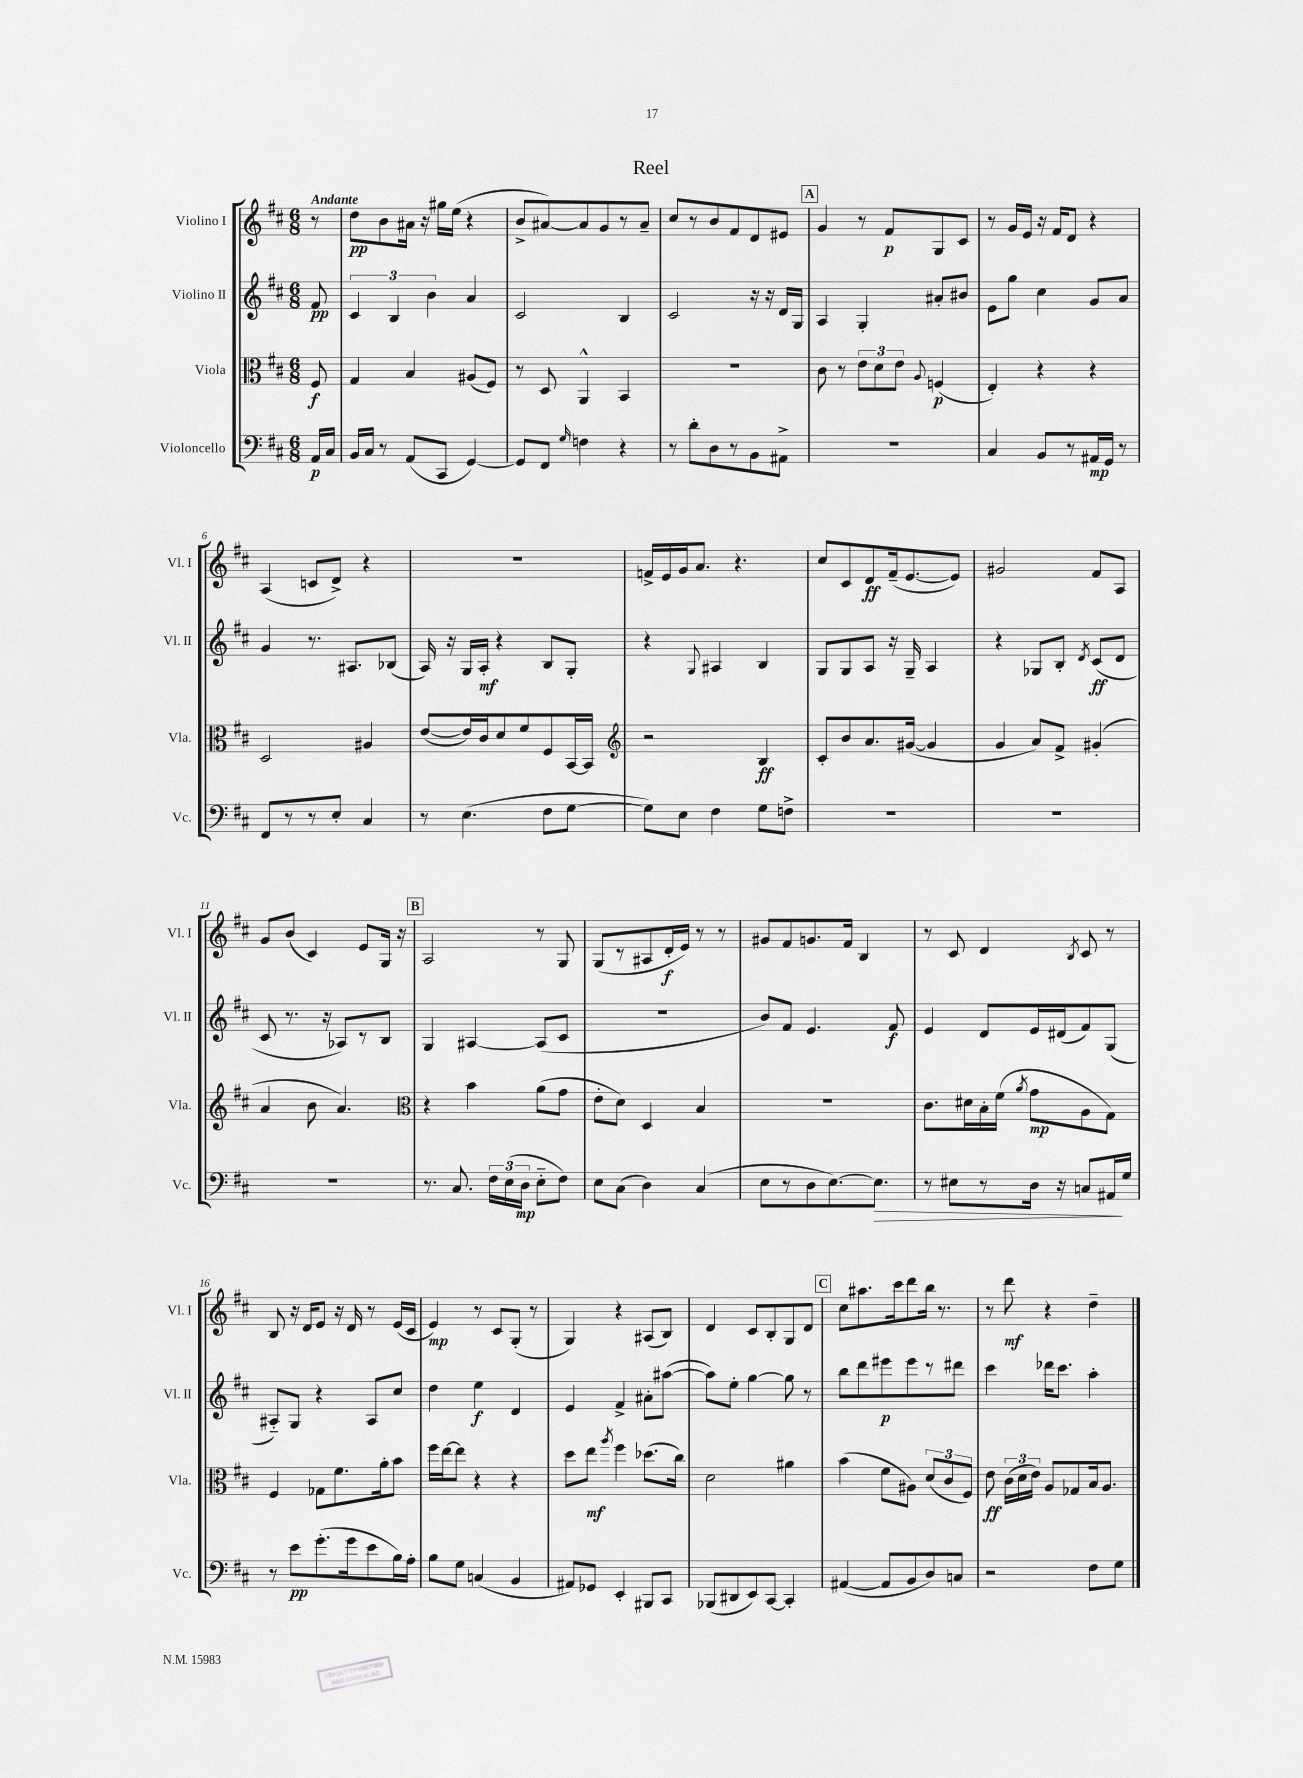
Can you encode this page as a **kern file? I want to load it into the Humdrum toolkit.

**kern	**kern	**kern	**kern
*staff4	*staff3	*staff2	*staff1
*clefF4	*clefC3	*clefG2	*clefG2
*k[f#c#]	*k[f#c#]	*k[f#c#]	*k[f#c#]
*M6/8	*M6/8	*M6/8	*M6/8
16AA/LL	8F#/	8f#/	8r
16C#/JJ	.	.	.
=	=	=	=
16BB/LL	4G/	6c#/	8dd\L
16C#/JJ	.	.	.
8r	.	.	8b\
.	.	6B/	.
(8AA/L	4B/	.	16a#\Jk
.	.	.	16r
.	.	6b\	.
8CC#/J	.	.	16gg#\LL
.	.	.	(16ee\JJ
[4GG/)	(8A#/L	4a/	4r
.	8F#/J)	.	.
=	=	=	=
8GG/]L	8r	2c#/	8b^/L
8FF#/J	8D/	.	[8a#/)
16qqG/	.	.	.
4F\	4AA^^/	.	8a#/]
.	.	.	8g/
4r	4BB/	4B/	8r
.	.	.	8a#~/J
=	=	=	=
8r	2.r	2c#/	8cc#/L
8d'\L	.	.	8r
8D\	.	.	8b/
8r	.	.	8f#/
8BB\	.	16r	8d/
.	.	16r	.
8AA#^\J	.	16d/LL	8e#/J
.	.	16G/JJ	.
=	=	=	=
2.r	8c#\	4A/	4g/
.	8r	.	.
.	12e\L	4G'/	8r
.	12d\	.	.
.	.	.	8f#/L
.	12e\J	.	.
.	8qqA/	.	.
.	(4F/	8a#'/L	8G/
.	.	8b#/J	8c#/J
=	=	=	=
4C#/	4E'/)	8e\L	8r
.	.	8gg\J	16g/LL
.	.	.	16e/JJ
8BB/L	4r	4cc#\	16r
.	.	.	16f#/LK
8r	.	.	8d/J
16AA#/L	4r	8g/L	4r
16GG/JJ	.	.	.
8r	.	8a/J	.
=	=	=	=
8FF#/L	2D/	4g/	(4A/
8r	.	.	.
8r	.	8.r	8c/L
8E'/J	.	.	8d^/J)
.	.	8.A#/L	.
4C#/	4A#/	.	4r
.	.	(8B-/J	.
=	=	=	=
8r	([8e/L	16A/)	2.r
.	.	16r	.
(4.E\	16e/]L)	16G/LL	.
.	16c#/J	16A'/JJ	.
.	8d/	4r	.
.	8f#/	.	.
8F#\L	8F#/	8B/L	.
[8G\J	[16BB/L	8G'/J	.
.	16BB/]JJ	.	.
=	=	=	=
*	*clefG2	*	*
8G\]L)	2r	4r	16f^/LL
.	.	.	16e/
8E\J	.	.	16g/J
.	.	.	8.a/J
.	.	8qqG/	.
4F#\	.	4A#/	.
.	.	.	4.r
8G\L	4B/	4B/	.
8F^\J	.	.	.
=	=	=	=
2.r	8c#'/L	8G/L	8cc#/L
.	8b/	8G/	8c#/
.	8.a/	8A/J	8d/
.	.	16r	(16f#~/k
.	([16g#/Jk	16G~/	[8.e/
.	4g#/]	4A/	.
.	.	.	8e/]J)
=	=	=	=
2.r	4g/	4r	2g#/
.	8a/L)	8G-/L	.
.	8f#^/J	8B'/J	.
.	.	8qd/	.
.	(4g#'/	(8c#/L	8f#/L
.	.	8d/J	8A/J
=	=	=	=
2.r	4a/	8c#/	8g/L
.	.	8.r	(8b/J
.	8b\	.	4c#/)
.	.	16r	.
.	4.a/)	8A-/L)	.
.	.	8r	8e/L
.	.	8B/J	16G/Jk
.	.	.	16r
=	=	=	=
*	*clefC3	*	*
8.r	4r	4G/	2A/
8.C#/	.	.	.
.	4b\	[4A#/	.
24F#\LL	.	.	.
(24E\	.	.	.
24D\JJ	.	.	.
8E'~\L	(8a\L	(8A#/]L	8r
8F#\J)	8g\J	8c#/J	8G/
=	=	=	=
8E\L	8e'\L	2.r	(8G/L
(8C#\J	8d\J)	.	8r
4D\)	4D/	.	8A#/
.	.	.	16d'/L
.	.	.	16e/JJ)
(4C#/	4B/	.	8r
.	.	.	8r
=	=	=	=
8E\L	2.r	8b/L)	8g#/L
8r	.	8f#/J	8f#/
8D\	.	4.e/	8.g/
[8.E\)	.	.	.
.	.	.	16f#/Jk
.	.	.	4B/
8.E\]J	.	.	.
.	.	8f#/	.
=	=	=	=
8r	8.c#\L	4e/	8r
8E#\L	.	.	8c#/
.	16d#\L	.	.
8r	16B'\	8d/L	4d/
.	(16f#\JJ	.	.
.	8qa/	.	.
16D\Jk	8g\L	16e/L	.
16r	.	(16d#/J	.
.	.	.	8qB/
8C/L	8A\	8f#/)	8c#/
16AA#/L	8G\J)	(8G/J	8r
16G/JJ	.	.	.
=	=	=	=
8r	4F#/	8A#'~/L)	8B/
8e\L	.	8G/J	16r
.	.	.	16d/LK
(8.g'\	8G-\L	4r	8e/J
.	8.f#\	.	16r
16g\k	.	.	16d/
8e\	.	8A#/L	8r
.	16a'\k	.	.
16B\L)	8b\J	8cc#/J	(16e/LL
16A'\JJ	.	.	16c#/JJ
=	=	=	=
8B\L	16ff#\LL	4dd\	4e/)
.	[16ee\J	.	.
8G\J	8ee\]J	.	.
(4C/	4r	4ee\	8r
.	.	.	8c#/L
4BB/	4r	4d/	(8G'/J
.	.	.	8r
=	=	=	=
8AA#/L)	8dd\L	4e/	4G/)
8GG-/J	8ee\J	.	.
.	8qaa/	.	.
4EE'/	4ff#\	4f#^/	4r
8BBB#/L	(8.dd-\L	8a#'\L	(8A#/L
8CC#/J	.	([8aa#\J	8B/J)
.	16cc#\Jk)	.	.
=	=	=	=
(8BBB-/L	2d\	8aa#\]L)	4d/
8DD#/	.	8ee'\J	.
8EE/)	.	[4gg\	8c#/L
[8CC#/J	.	.	8B'/
4CC#'/]	4a#\	8gg\]	8G/
.	.	8r	8d/J
=	=	=	=
([4AA#/	(4b\	8bb\L	8cc#\L
.	.	8ddd\	8.aa#\
8AA#/]L	8f#\L	8eee#\	.
.	.	.	16ccc#\k
8BB/	8A#\J)	8eee#\	8ddd\
8D/)	(12d/L	8r	16bb\Jk
.	.	.	8.r
.	12c#/	.	.
8C/J	.	8ddd#\J	.
.	12F#/J)	.	.
=	=	=	=
2r	8e\	4ccc#\	8r
.	(24c#\LL	.	8ddd\
.	24d\	.	.
.	24e\JJ)	.	.
.	8A/L	16ddd-\LK	4r
.	.	8.ccc#\J	.
.	8G-/	.	.
8F#\L	16B/k	4aa'\	4dd~\
.	8.A/J	.	.
8G\J	.	.	.
==	==	==	==
*-	*-	*-	*-
